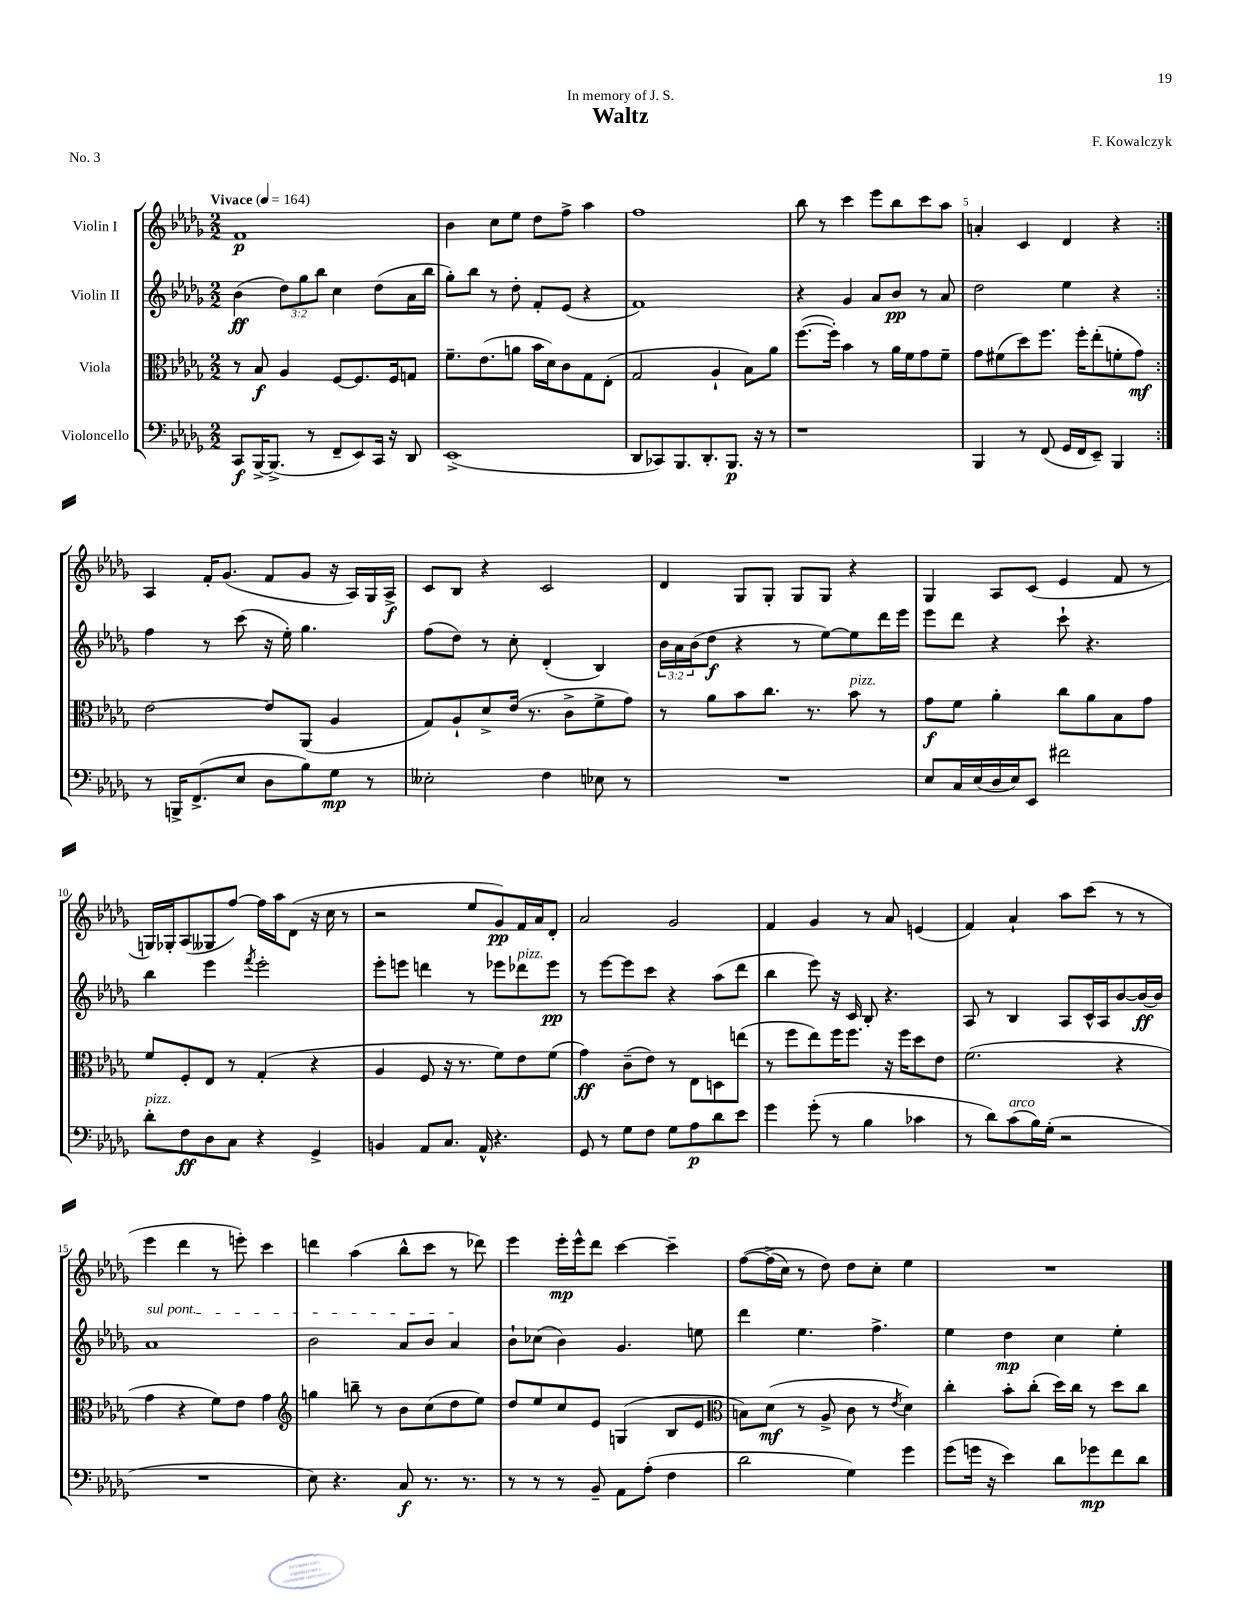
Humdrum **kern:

**kern	**kern	**kern	**kern
*staff4	*staff3	*staff2	*staff1
*clefF4	*clefC3	*clefG2	*clefG2
*k[b-e-a-d-g-]	*k[b-e-a-d-g-]	*k[b-e-a-d-g-]	*k[b-e-a-d-g-]
*M2/2	*M2/2	*M2/2	*M2/2
*MM164	*MM164	*MM164	*MM164
8CC/L	8r	(4b-\	1f
[16BBB-^/K	8B-/	.	.
(8.BBB-^/]J	.	.	.
.	4A-/	12dd-\L)	.
.	.	12gg-\	.
8r	.	.	.
.	.	12bb-\J	.
8FF~/L	[8F/L	4cc\	.
8EE-/)	8.F/]	.	.
16CC/Jk	.	(8dd-\L	.
16r	16F/k	.	.
8DD-/	8G/J	16a-\L	.
.	.	16bb-\JJ	.
=	=	=	=
(1EE-^	8.f~\L	8gg-'\L)	4b-\
.	.	8bb-\J	.
.	(8.e-\	.	.
.	.	8r	8cc\L
.	8a\J	8dd-'\	8ee-\J
.	16b-\LL	8f'/L	8dd-\L
.	16d-\J)	.	.
.	8c\	(8e-/J	8ff^\J
.	8G-\	4r	4aa-\
.	(8E-'\J	.	.
=	=	=	=
8DD-/L	2G-/	1f)	1ff
8CC-/)	.	.	.
8.BBB-/	.	.	.
8.DD-'/	.	.	.
.	4A-`/	.	.
8.BBB-/J	.	.	.
.	8B-\L)	.	.
16r	.	.	.
8r	8a-\J	.	.
=	=	=	=
1r	([8.ff\L	4r	8bb-\
.	.	.	8r
.	16ff'\]Jk)	.	.
.	4b-\	4g-/	4ccc\
.	8r	8a-/L	8eee-\L
.	16a-\LL	8b-/J	8bb-\
.	16f\J	.	.
.	8g-\	8r	8ccc\
.	8f~\J	8a-/	8aa-\J
=	=	=	=
4BBB-/	8g-\L	2dd-\	4a'/
.	(8f#\	.	.
8r	8dd-\)	.	4c/
(8FF/	8.ff\J	.	.
16GG-/LL	.	4ee-\	4d-/
16FF/J	16ff'\LK	.	.
8EE-~/J)	(8ee-'\	.	.
4BBB-/	8f'\	4r	4r
.	8g-\J)	.	.
=:|!	=:|!	=:|!	=:|!
8r	[2e-\	4ff\	4A-/
16BBB^/LK	.	.	.
(8.FF^/	.	.	.
.	.	8r	16f'/LK
.	.	.	(8.g-/J
8E-/J	.	(8ccc\	.
8D-\L	8e-/]L	16r	8f/L
.	.	16ee-'\)	.
8B-\)	(8AA-/J	4.gg-\	8g-/J
8G-\J	4A-/	.	16r
.	.	.	16A-/LL)
8r	.	.	16G-/
.	.	.	16A-^/JJ
=	=	=	=
2E--'\	8G-/L)	(8ff\L	8c/L
.	8A-`/	8dd-\J)	8B-/J
.	8d-^/	8r	4r
.	(16e-/Jk	8cc'\	.
.	8.r	.	.
4F\	.	(4d-'/	2c/
.	8c^\L	.	.
8E-\	8f^\	4B-/)	.
8r	8g-\J)	.	.
=	=	=	=
1r	8r	24b-\LL	4d-/
.	.	24a-\	.
.	.	(24b-\J	.
.	8a-\L	8dd-\J	.
.	8b-\	4r	8G-/L
.	8.cc\J	.	8G-'/J
.	.	8r	8G-/L
.	8.r	.	.
.	.	[8ee-\L)	8G-/J
.	8b-\	8ee-\]	4r
.	8r	16ddd-\L	.
.	.	16eee-\JJ	.
=	=	=	=
8E-/L	8g-\L	8eee-\L	4G-/
16C/L	8f\J	8ddd-\J	.
(16E-/	.	.	.
16D-/	4a-'\	4r	8A-/L
16E-/J)	.	.	.
8EE-/J	.	.	(8c/J
2f#\	8cc\L	8ccc`\	4e-/
.	8a-\	4.r	.
.	8B-\	.	8f/
.	8g-\J	.	8r
=	=	=	=
8d-'\L	8f/L	4bb-\	16G/LL)
.	.	.	16G-'/J
8F\	8F'/	.	(8A-/
8D-\	8E-/J	4eee-\	8G--/
8C\J	8r	.	[8ff/J)
.	.	8qfff/	.
4r	(4G-'/	2eee-'\	16ff\]LL
.	.	.	16aa-\J
.	.	.	(8d-\J
4GG-^/	4r	.	16r
.	.	.	16cc\
.	.	.	8r
=	=	=	=
4BB/	4A-/	8eee-'\L	2r
.	.	8eee\J	.
8AA-/L	8F/	4ddd\	.
8.C/J	16r	.	.
.	8.r	.	.
.	.	8r	8ee-/L
16AA-^^/	.	.	.
4.r	8f\L)	8eee-\L	8g-/)
.	8e-\	8ddd-\	16f/L
.	.	.	16a-/J
.	(8f\J	8eee-\J	8d-'/J
=	=	=	=
8GG-/	4g-\)	8r	2a-/
8r	.	[8eee-\L	.
8G-\L	(8c~\L	8eee-\]	.
8F\J	8e-\J)	8ccc\J	.
8G-\L	8r	4r	2g-/
8A-\	8E-\L	.	.
8d-\	8D\	(8aa-\L	.
8e-\J	(8ee\J	8ddd-\J	.
=	=	=	=
4g-\	8r	4bb-\	4f/
.	8ff\L	.	.
(8g-'\	8ee-\)	8eee-\)	4g-/
8r	16ff\K	16r	.
.	8.ff\J	16c/	.
4B-\	.	8B-'/	8r
.	16r	4.r	8a-/
.	16ff\LK	.	.
4c-\	8dd-\	.	(4e/
.	8e-\J	.	.
=	=	=	=
8r	(2.f\	8A-/	4f/)
8d-\L)	.	8r	.
(8c\	.	4B-/	4a-`/
16B-\L)	.	.	.
(16G-'\JJ	.	.	.
2r	.	8A-/L	8aa-\L
.	.	16c^^/L	(8ccc\J
.	.	16A-/J	.
.	4r	[8b-/	8r
.	.	16b-/_L	8r
.	.	16b-/]JJ	.
=	=	=	=
1r	4g-\	1a-	4eee-\
.	4r	.	4ddd-\
.	8f\L)	.	8r
.	8e-\J	.	8eee'\)
.	4g-\	.	4ccc\
=	=	=	=
*	*clefG2	*	*
8E-\)	4gg\	2b-\	4ddd\
4.r	.	.	.
.	8bb~\	.	(4aa-\
.	8r	.	.
8C/	8b-\L	8a-/L	8bb-^^\L
8.r	(8cc\	8b-/J	8ccc\J
.	8dd-\	4a-/	8r
8.r	.	.	.
.	8ee-\J)	.	8ddd-\)
=	=	=	=
8r	8dd-/L	8b-`\L	4eee-\
8r	8ee-/	(8cc-\J	.
8r	8cc/	4b-\)	16eee-'\LL
.	.	.	16eee-^^\J
8BB-~/	8e-/J	.	8ddd-\J
8AA-\L	(4G/	4.g-/	[4ccc\
(8A-'\J	.	.	.
4F\	8B-/L	.	4ccc~\]
.	8e-/J	8ee\	.
=	=	=	=
*	*clefC3	*	*
2d-\	8B\L)	4ddd-\	&([8ff\L
.	(8d-\J	.	(16ff^\]L
.	.	.	16cc\JJ)
.	8r	4.ee-\	8r
.	8A-^/	.	8dd-\&)
4G-\)	8c\	.	8dd-\L
.	8r	4.ff^\	8cc'\J
.	8qe-/	.	.
4g-\	4d-\)	.	4ee-\
=	=	=	=
(8g-\L	4cc'\	4ee-\	1r
16g\Jk	.	.	.
16r	.	.	.
4e-\)	8b-'\L	4dd-\	.
.	(8cc'\J	.	.
8d-\L	16dd-\LL)	4cc\	.
.	16cc\JJ	.	.
8g-\	8r	.	.
8f\	8dd-\L	4ee-'\	.
8d-\J	8cc\J	.	.
==	==	==	==
*-	*-	*-	*-
